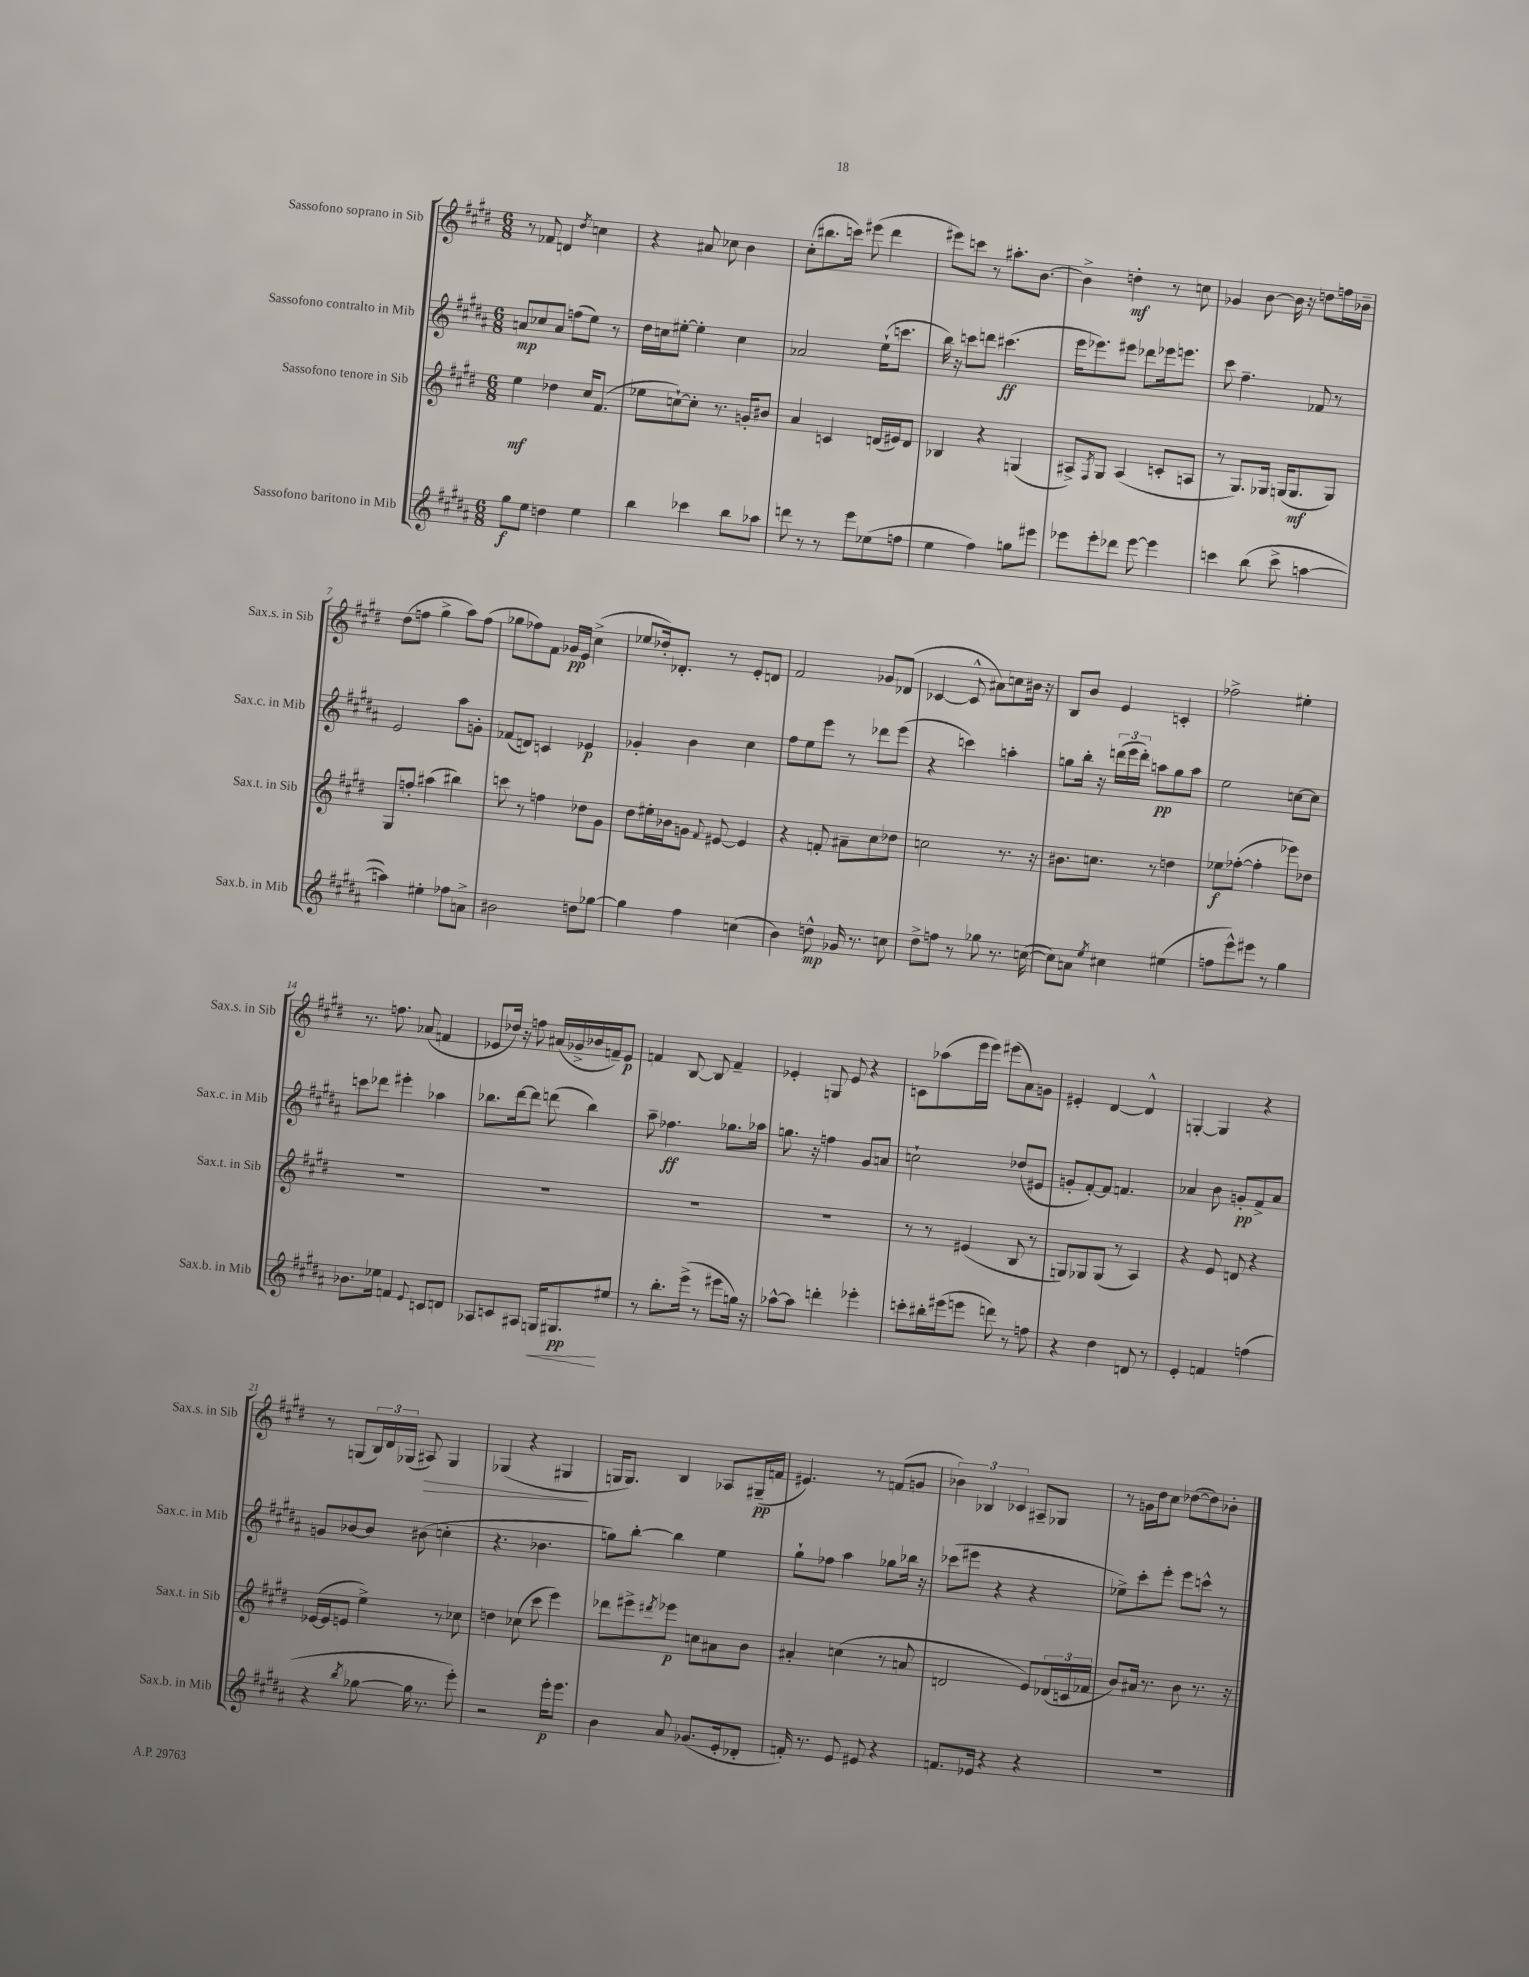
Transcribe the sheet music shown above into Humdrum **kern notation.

**kern	**dynam	**kern	**dynam	**kern	**dynam	**kern	**dynam
*part4	*part4	*part3	*part3	*part2	*part2	*part1	*part1
*staff4	*staff4	*staff3	*staff3	*staff2	*staff2	*staff1	*staff1
*I"Sassofono baritono in Mib	*	*I"Sassofono tenore in Sib	*	*I"Sassofono contralto in Mib	*	*I"Sassofono soprano in Sib	*
*I'Sax.b. in Mib	*	*I'Sax.t. in Sib	*	*I'Sax.c. in Mib	*	*I'Sax.s. in Sib	*
*clefG2	*	*clefG2	*	*clefG2	*	*clefG2	*
*k[f#c#g#d#a#]	*	*k[f#c#g#d#]	*	*k[f#c#g#d#a#]	*	*k[f#c#g#d#]	*
*M6/8	*	*M6/8	*	*M6/8	*	*M6/8	*
=1	=1	=1	=1	=1	=1	=1	=1
8gg#\L	f	4ee\	mf	8an/L	mp	8r	.
8ee\J	.	.	.	8cc-X/	.	8f-X/	.
4ddn\	.	4dd-X\	.	8a/J	.	4dn/	.
.	.	.	.	(8ffn\L	.	.	.
.	.	.	.	.	.	8qdd#/	.
4ee\	.	16cc#/KL	.	8ee\J)	.	4ccn\	.
.	.	(8.f#/J	.	.	.	.	.
.	.	.	.	8r	.	.	.
=2	=2	=2	=2	=2	=2	=2	=2
4bb\	.	8ee-X\L	.	16dd#\LL	.	4r	.
.	.	.	.	16ccn\J	.	.	.
.	.	[8ccn`\)	.	[8ee#X'\J	.	.	.
4ccc-X\	.	8cc'\J]	.	4ee#'\]	.	8a#X/	.
.	.	8.r	.	.	.	8cc-X\	.
8bb\L	.	.	.	4cc\	.	4b\	.
.	.	16gn'/KL	.	.	.	.	.
8aa-X\J	.	8b#X/J	.	.	.	.	.
=3	=3	=3	=3	=3	=3	=3	=3
8dddn\	.	4a/	.	2a-X/	.	(8cc#'\L	.
8r	.	.	.	.	.	8.bb#X\	.
8r	.	4cn/	.	.	.	.	.
.	.	.	.	.	.	16cccn\Jk)	.
8eee\L	.	.	.	.	.	(8eee#X\	.
(8ee-X\	.	(16dn/LL	.	(16ee`\KL	.	4ddd#\	.
.	.	16e#X/J)	.	8.cccn\J	.	.	.
8ffn\J	.	8d/J	.	.	.	.	.
=4	=4	=4	=4	=4	=4	=4	=4
4ee\	.	4B-X/	.	16bb\)	.	8eee#X\L)	.
.	.	.	.	16r	.	.	.
.	.	.	.	8cccn\L	.	8cccn\J	.
4ff#\)	.	4r	.	8dddn\J	.	8r	.
.	.	.	.	(4.ccc#X\	ff	8.aa#X'\L	.
8ggn\L	.	(4Gn/	.	.	.	.	.
.	.	.	.	.	.	[8.b\J	.
8eee#X\J	.	.	.	.	.	.	.
=5	=5	=5	=5	=5	=5	=5	=5
8eee-X\L	.	8A#X^/L)	.	16eee\KL	.	4b^\]	.
.	.	.	.	8.eee-X\)	.	.	.
.	.	8qF#/	.	.	.	.	.
8eee-'\	.	8G#/J	.	.	.	.	.
8ddd-X\J	.	(4A#/	.	8eee#X\J	.	4ddn'\	mf
[8eee-\	.	.	.	8ddd-X\L	.	.	.
4eee-\]	.	8cn'/L	.	16eee-X\k	.	8r	.
.	.	.	.	8.eeen\J	.	.	.
.	.	8An/J	.	.	.	8ccn\	.
=6	=6	=6	=6	=6	=6	=6	=6
4cccn\	.	8r	.	8ccc#\	.	4g-X/	.
.	.	8.G#/L)	.	4.ff#~\	.	.	.
(8bb\	.	.	.	.	.	[8b\	.
.	.	16G-X/Jk	.	.	.	.	.
8ccc^\	.	(16Gn/KL	.	.	.	16b\]	.
.	.	8.G/	mf	.	.	16r	.
[4aan\	.	.	.	8f-X/	.	8ddn\L	.
.	.	8G/J)	.	8r	.	16ffn\L	.
.	.	.	.	.	.	16b-X~\JJ	.
!!LO:LB:g=z
=7	=7	=7	=7	=7	=7	=7	=7
4aan\])	.	8G#/L	.	2e/	.	(8dd#\L	.
.	.	8ffn'/J	.	.	.	8ffn\J	.
4ee#X'\	.	(4aa#X\	.	.	.	4gg#^\	.
8ff-X\L	.	4bb#X\)	.	8aa#\L	.	8aa\L)	.
8an^\J	.	.	.	8gn'\J	.	(8ff\J	.
=8	=8	=8	=8	=8	=8	=8	=8
2b#X\	.	8cccn\	.	(8f-X/L	.	8gg-X\L	.
.	.	8r	.	8dn/J)	.	8ff-X\)	.
.	.	4ffn\	.	4cn/	.	8f#\J	.
.	.	.	.	.	.	16g-X/LL	pp
.	.	.	.	.	.	16e/JJ	.
8ddn\L	.	8dd-X\L	.	4e-X/	p	(4cc#^\	.
[8gg-X\J	.	8g#\J	.	.	.	.	.
=9	=9	=9	=9	=9	=9	=9	=9
4gg-\]	.	8dd#\L	.	4g-X'/	.	8ee-X/L	.
.	.	16ee#X'\L	.	.	.	16dd-X'/k)	.
.	.	16b-X\J	.	.	.	8.d-X'/J	.
4ff#\	.	8gn\J	.	4b\	.	.	.
.	.	8qqf#/	.	.	.	.	.
.	.	[8e#X/	.	.	.	8r	.
(4ccn\	.	4e#/]	.	4cc#\	.	8e'/L	.
.	.	.	.	.	.	8dn/J	.
=10	=10	=10	=10	=10	=10	=10	=10
4b\)	.	4r	.	8ff#\L	.	2f#/	.
.	.	.	.	8ee\	.	.	.
8ddn^^\	mp	8fn'/	.	8eee\J	.	.	.
16g-X/	.	8a#X~\L	.	8r	.	.	.
8.r	.	.	.	.	.	.	.
.	.	8cc#\	.	8ddd-X\L	.	8g-X/L	.
8ccn\	.	8dd-X\J	.	(8eee\J	.	(8d-X/J	.
=11	=11	=11	=11	=11	=11	=11	=11
8dd#^\L	.	2ccn\	.	4r	.	[4c-X/	.
8ffn\J	.	.	.	.	.	.	.
8r	.	.	.	4cccn\)	.	8c-^^/]	.
8gg-X\	.	.	.	.	.	8a#X\L)	.
8.r	.	8.r	.	4aan'\	.	8ccn\	.
.	.	.	.	.	.	16b#X\Jk	.
([16ccn\	.	16r	.	.	.	16r	.
=12	=12	=12	=12	=12	=12	=12	=12
8cc\L])	.	8.b#X\L	.	8ggn\L	.	8B/L	.
8an\J	.	.	.	16bb'\Jk	.	8b/J	.
.	.	8.ccn\J	.	16r	.	.	.
8qee/	.	.	.	.	.	.	.
4cc#X\	.	.	.	(24dddn\LL	.	4e/	.
.	.	.	.	24eee\	.	.	.
.	.	.	.	24ddd'\JJ)	.	.	.
.	.	8r	.	8aan\L	pp	.	.
(4ee#X\	.	4ddn\	.	8gg\	.	4cn'/	.
.	.	.	.	8aa\J	.	.	.
=13	=13	=13	=13	=13	=13	=13	=13
8ffn\L	.	8ee-X\L	f	2ee\	.	2ff-X^\	.
8eee^^\)	.	([8ff-X'\J	.	.	.	.	.
8eee#X\J	.	4ff-'\]	.	.	.	.	.
8r	.	.	.	.	.	.	.
4gg#\	.	8eee-X\L)	.	[8ccn\L	.	4ee#X'\	.
.	.	8dd-X\J	.	8cc\J]	.	.	.
!!LO:LB:g=z
=14	=14	=14	=14	=14	=14	=14	=14
8.b-X\L	.	2.r	.	8cccn\L	.	8.r	.
.	.	.	.	8ddd-X\J	.	.	.
16ee-X\Jk	.	.	.	.	.	8.ffn\	.
4fn/	.	.	.	4eee#X'\	.	.	.
.	.	.	.	.	.	(8a-X/	.
8qqe/	.	.	.	.	.	.	.
8cn/L	.	.	.	4aa-X\	.	4fn/	.
8dn/J	.	.	.	.	.	.	.
=15	=15	=15	=15	=15	=15	=15	=15
8A-X/L	.	2.r	.	8.bb-X\L	.	8e-X/L	.
8cn/	.	.	.	.	.	16dd-X/Jk)	.
.	.	.	.	[16ddd#\k	.	16r	.
8A#X/J	.	.	.	8ddd#\J]	.	8ffn\	.
!	!LO:HP:b	!	!	!	!	!	!
16Gn/KL	<	.	.	(8dddn\	.	(16a#X/LL	.
8.G#X/	pp	.	.	.	.	16g-X^/	.
.	.	.	.	4bb-\)	.	16b-X/	.
.	.	.	.	.	.	16fn~/J)	.
8ee#X/J	[	.	.	.	.	8e-/J	p
=16	=16	=16	=16	=16	=16	=16	=16
8r	.	2.r	.	8aa#~\	.	4fn/	.
8.bb'\L	.	.	.	4.ff-X\	ff	.	.
.	.	.	.	.	.	[8B/	.
(16eee^\Jk	.	.	.	.	.	.	.
8r	.	.	.	.	.	8B/]	.
8eee#X\L	.	.	.	8.gg-X\L	.	4f~/	.
16ggn\Jk)	.	.	.	.	.	.	.
16r	.	.	.	16aa-X\Jk	.	.	.
=17	=17	=17	=17	=17	=17	=17	=17
[8aa-X^^\L	.	2.r	.	8.ggn\	.	4e-X'/	.
8aa-\J]	.	.	.	.	.	.	.
.	.	.	.	16r	.	.	.
4dddn'\	.	.	.	4ffn\	.	8Gn/	.
.	.	.	.	.	.	8e-/	.
4eee-X'\	.	.	.	8g#/L	.	4r	.
.	.	.	.	8an/J	.	.	.
=18	=18	=18	=18	=18	=18	=18	=18
8cccn'\L	.	8r	.	2ccn`\	.	8cn\L	.
16bb#X'\L	.	8r	.	.	.	(8aa-X\	.
(16eee#X\J	.	.	.	.	.	.	.
8eeen\J	.	(4e#X/	.	.	.	16eee\L	.
.	.	.	.	.	.	16eee\JJ)	.
8dddn\)	.	.	.	.	.	(8eee#X\L	.
8r	.	8B/	.	(8dd-X/L	.	8a\)	.
8ffn\	.	8r	.	8e#X/J	.	8gn\J	.
=19	=19	=19	=19	=19	=19	=19	=19
4r	.	8Gn/L)	.	8gn'/L	.	4e#X'/	.
.	.	8G-X/	.	[8f#'/)	.	.	.
4dd#\	.	(8G-/J	.	8f#/J]	.	[4d#/	.
.	.	8r	.	4.fn/	.	.	.
8dn/	.	4A/)	.	.	.	4d#^^/]	.
8r	.	.	.	.	.	.	.
=20	=20	=20	=20	=20	=20	=20	=20
4e'/	.	4r	.	4a-X/	.	[4Gn'/	.
4fn/	.	8e/	.	8b\	.	4G/]	.
.	.	8dn/	.	8gn'/L	pp	.	.
(4ffn\	.	4r	.	8f#^/	.	4r	.
.	.	.	.	8a-/J	.	.	.
!!LO:LB:g=z
=21	=21	=21	=21	=21	=21	=21	=21
4r	.	([16e-X/LL	.	8gn/L	.	8r	.
.	.	16e-/J]	.	.	.	.	.
.	.	8en/J	.	[8b-X/	.	(8Gn/L	.
8qbb/	.	.	.	.	.	.	.
[8gg-X\	.	4ee^\)	.	8b-/J]	.	24B/L)	.
.	.	.	.	.	.	24d#/	.
.	.	.	.	.	.	(24G-X/JJ	.
!	!	!	!	!	!	!	!LO:HP:b
16gg-\]	.	.	.	(8b#X\	.	8A#X/)	>
8.r	.	.	.	.	.	.	.
.	.	8r	.	4ccn'\	.	4G-/	.
8eee'\)	.	8cc-X\	.	.	.	.	.
=22	=22	=22	=22	=22	=22	=22	=22
2r	.	4ddn\	.	4.r	.	(4G-X/	.
.	.	(8cc-X\	.	.	.	4r	.
.	.	8ccc#\	.	4.b-X\	.	.	.
16eee'\KL	p	4eee\)	.	.	.	4G#X/	.
8.eee\J	.	.	.	.	.	.	.
.	.	.	.	.	.	.	]
=23	=23	=23	=23	=23	=23	=23	=23
4b\	.	8ddd-X\L	.	8ggn\L)	.	16Gn/KL	.
.	.	.	.	.	.	8.G/J)	.
.	.	8eee#X^\	.	[8bb'\J	.	.	.
.	.	8qddd#X/	.	.	.	.	.
8a#/	.	8eee-X\J	p	4bb\]	.	4B/	.
(8.g-X/L	.	8ccn\L	.	.	.	.	.
.	.	8a#X\	.	4ee\	.	8A-X/L	.
16e'/k	.	.	.	.	.	.	.
8d-X'/J	.	8b\J	.	.	.	(16G#X~/L	pp
.	.	.	.	.	.	16fn/JJ	.
=24	=24	=24	=24	=24	=24	=24	=24
16fn'/)	.	4a#X'/	.	8gg#`\L	.	4.e#X/)	.
8.r	.	.	.	.	.	.	.
.	.	.	.	8ff-X\J	.	.	.
8e/	.	(4ccn\	.	4aa#\	.	.	.
8e#X/	.	.	.	.	.	8r	.
4r	.	8r	.	8gg-X\L	.	(8fn/L	.
.	.	8an/	.	16bb-X\Jk	.	8gn/J	.
.	.	.	.	16r	.	.	.
=25	=25	=25	=25	=25	=25	=25	=25
8.fn/L	.	2dn/	.	(8ccc-X\L	.	6b-X\)	.
.	.	.	.	8eee#X\J	.	.	.
.	.	.	.	.	.	6B-X/	.
16e-X/Jk	.	.	.	.	.	.	.
4r	.	.	.	4r	.	.	.
.	.	.	.	.	.	6c-X/	.
4r	.	8e/L)	.	4r	.	8A#X~/L	.
.	.	(24d-X/L	.	.	.	8G-X/J	.
.	.	24cn/	.	.	.	.	.
.	.	24f-X/JJ	.	.	.	.	.
=26	=26	=26	=26	=26	=26	=26	=26
2.r	.	8b/L)	.	8ee-X^\L)	.	8r	.
.	.	16a#X/Jk	.	8ccc#'\	.	16gn\LL	.
.	.	8.r	.	.	.	16dd#\J	.
.	.	.	.	8eee'\J	.	8cc#\J	.
.	.	8b\	.	8eee\L	.	([8dd-X\L	.
.	.	8.r	.	8cccn^^\J	.	8dd-\])	.
.	.	.	.	8r	.	8b-X'\J	.
.	.	16r	.	.	.	.	.
==	==	==	==	==	==	==	==
*-	*-	*-	*-	*-	*-	*-	*-
